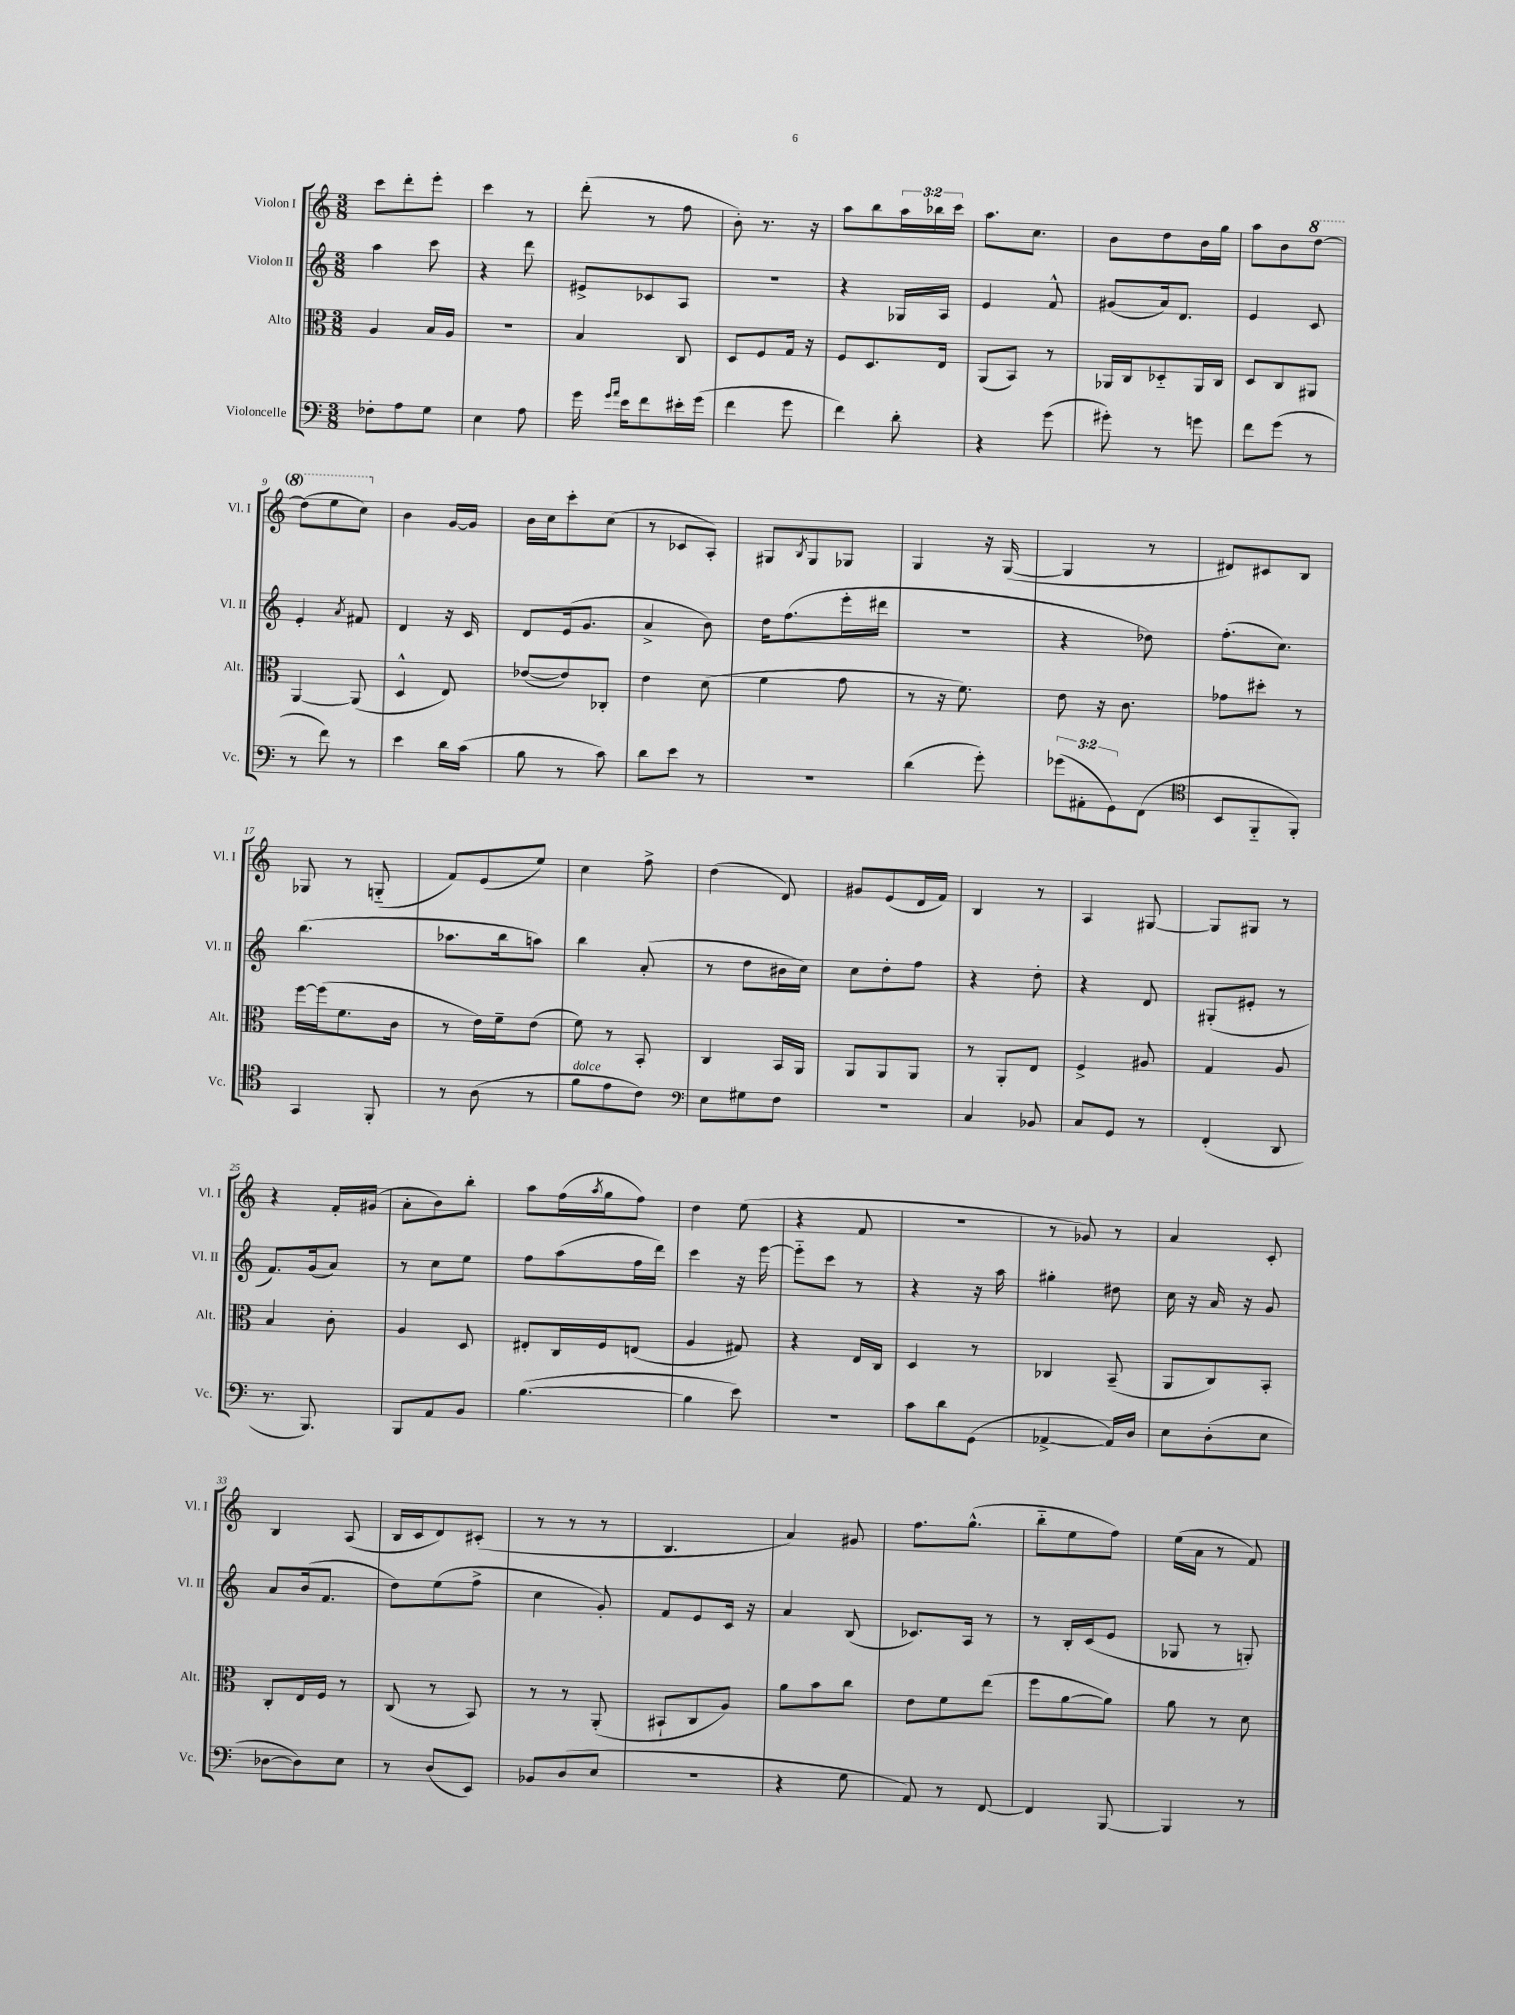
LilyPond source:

<<
\new StaffGroup <<
\new Staff = "s0" \with { instrumentName = "Violon I" shortInstrumentName = "Vl. I" } {
    \clef treble \key c \major \numericTimeSignature \time 3/8 \override Staff.TupletNumber.text = #tuplet-number::calc-fraction-text
    c'''8 d'''8-. e'''8-. |
    c'''4 r8 |
    d'''8-.( r8 f''8 |
    b'8-.) r8. r16 |
    a''8 b''8 \tuplet 3/2 { a''16 bes''16 c'''16 } |
    a''8. c''8. |
    b'8 d''8 b'16 g''16 |
    a''8 b'8 \ottava #1 d'''8~ |
    d'''8( e'''8 c'''8) \ottava #0 |
    b'4 g'16~ g'16 |
    b'16 c''16 c'''8-. c''8( |
    r8 ces'8 a8-.) |
    gis8 \acciaccatura { b8 } gis8 ges8 |
    g4 r16 g16~( |
    g4 r8 |
    dis'8) cis'8 b8 |
    ges8 r8 g8-_( |
    f'8) e'8( e''8) |
    c''4 f''8-> |
    d''4( d'8) |
    gis'8 e'8( d'16 f'16) |
    b4 r8 |
    a4 gis8~ |
    gis8 gis8 r8 |
    r4 f'16-. gis'16( |
    a'8-. b'8) b''8-. |
    a''8 f''16( \acciaccatura { a''8 } g''16 f''8) |
    d''4 e''8( |
    r4 f'8 |
    R4. |
    r8 ges'8) r8 |
    a'4 c'8-. |
    b4 a8( |
    b16 c'16 d'8) cis'8-.( |
    r8 r8 r8 |
    b4. |
    a'4) gis'8 |
    f''8. g''8.-^( |
    b''8-_ e''8 f''8) |
    e''16( a'16 r8 f'8) \bar "|." |
}
\new Staff = "s1" \with { instrumentName = "Violon II" shortInstrumentName = "Vl. II" } {
    \clef treble \key c \major \numericTimeSignature \time 3/8
    a''4 c'''8 |
    r4 d'''8 |
    eis'8-> ces'8 a8 |
    R4. |
    r4 ges16 a16 |
    e'4 f'8-^ |
    gis'8( a'16) d'8. |
    e'4 c'8 |
    e'4-. \acciaccatura { a'8 } fis'8 |
    d'4 r16 c'16 |
    d'8 e'16( g'8. |
    a'4-> b'8) |
    d''16 f''8.( e'''16-. dis'''16 |
    R4. |
    r4 des''8) |
    f''8.-.( c''8.) |
    b''4.( |
    aes''8. b''16 a''8) |
    b''4 a'8-.( |
    r8 d''8 bis'16 c''16) |
    c''8 d''8-. f''8 |
    r4 d''8-. |
    r4 d'8 |
    gis8-.( eis'8-. r8 |
    f'8.) g'16( a'8) |
    r8 c''8 e''8 |
    f''8 a''8( f''16 d'''16) |
    c'''4 r16 e'''16~ |
    e'''8-_ c'''8 r8 |
    r4 r16 a''16 |
    gis''4-. dis''8 |
    c''16 r16 a'16 r16 g'8 |
    a'8 b'16( f'8. |
    d''8) e''8( f''8-> |
    c''4 g'8-.) |
    f'8 e'8 c'16 r16 |
    a'4 b8( |
    ces'8.) a16 r8 |
    r8 b16-. c'16( e'8 |
    ges8 r8 g8-.) \bar "|." |
}
\new Staff = "s2" \with { instrumentName = "Alto" shortInstrumentName = "Alt." } {
    \clef alto \key c \major \numericTimeSignature \time 3/8
    a4 b16 a16 |
    R4. |
    b4 c8 |
    d8 f8 g16 r16 |
    f8 d8. e16 |
    a,8( b,8) r8 |
    aes,16 c16 des8-_ aes,16 c16 |
    d8 c8 ais,8 |
    a,4~ a,8( |
    d4-^ e8) |
    ees'8~( ees'8) ces8-. |
    e'4 d'8( |
    f'4 g'8 |
    r8 r16 f'8.) |
    e'8 r16 c'8. |
    ges'8 dis''8-. r8 |
    f''16~ f''16( f'8. c'16 |
    r8 e'16) f'16-- e'8( |
    f'8) r8 b,8-. |
    c4 b,16 a,16 |
    a,8 a,8 a,8 |
    r8 a,8-. e8 |
    f4-> ais8 |
    g4 a8 |
    b4 c'8-. |
    a4 d8 |
    eis8-. c16 f16 e8( |
    a4 gis8) |
    r4 e16 c16 |
    d4 r8 |
    ces4 b,8--( |
    a,8 c8) b,8-. |
    c8-. e16 f16 r8 |
    c8( r8 b,8) |
    r8 r8 a,8-.( |
    bis,8-! c8 a8) |
    a'8 b'8 c''8 |
    e'8 f'8 e''8( |
    f''8 a'8~ a'8) |
    a'8 r8 d'8 \bar "|." |
}
\new Staff = "s3" \with { instrumentName = "Violoncelle" shortInstrumentName = "Vc." } {
    \clef bass \key c \major \numericTimeSignature \time 3/8 \override Staff.TupletNumber.text = #tuplet-number::calc-fraction-text
    fes8-. a8 g8 |
    e4 a8 |
    g'16 \grace { g'16 a'16 } e'16 f'8 eis'16-. g'16( |
    f'4 g'8 |
    f'4) d'8-. |
    r4 g'8( |
    gis'8-.) r8 g'8 |
    f'8 g'8( r8 |
    r8 f'8) r8 |
    e'4 d'16 c'16( |
    b8 r8 c'8) |
    d'8 e'8 r8 |
    R4. |
    d'4( g'8-.) |
    \tuplet 3/2 { ges'8( ais,8-. g,8) } f,8( |
    \clef tenor b,8 f,8-_ f,8-.) |
    g,4 f,8-. |
    r8 a8( r8 |
    f'8^\markup { \italic "dolce" } e'8 c'8) |
    \clef bass e8 gis8 f8 |
    R4. |
    c4 bes,8 |
    c8 g,8 r8 |
    f,4-.( d,8 |
    r8. b,,8.) |
    b,,8 a,8 b,8 |
    b4.~( |
    b4 e'8) |
    R4. |
    c'8 d'8 g,8( |
    aes,4~-> aes,16) d16 |
    e8 d8-.( e8 |
    des8~ des8) e8 |
    r8 d8( e,8) |
    bes,8 d8( e8 |
    R4. |
    r4 g8 |
    a,8) r8 f,8~ |
    f,4 b,,8~ |
    b,,4 r8 \bar "|." |
}
>>
>>
